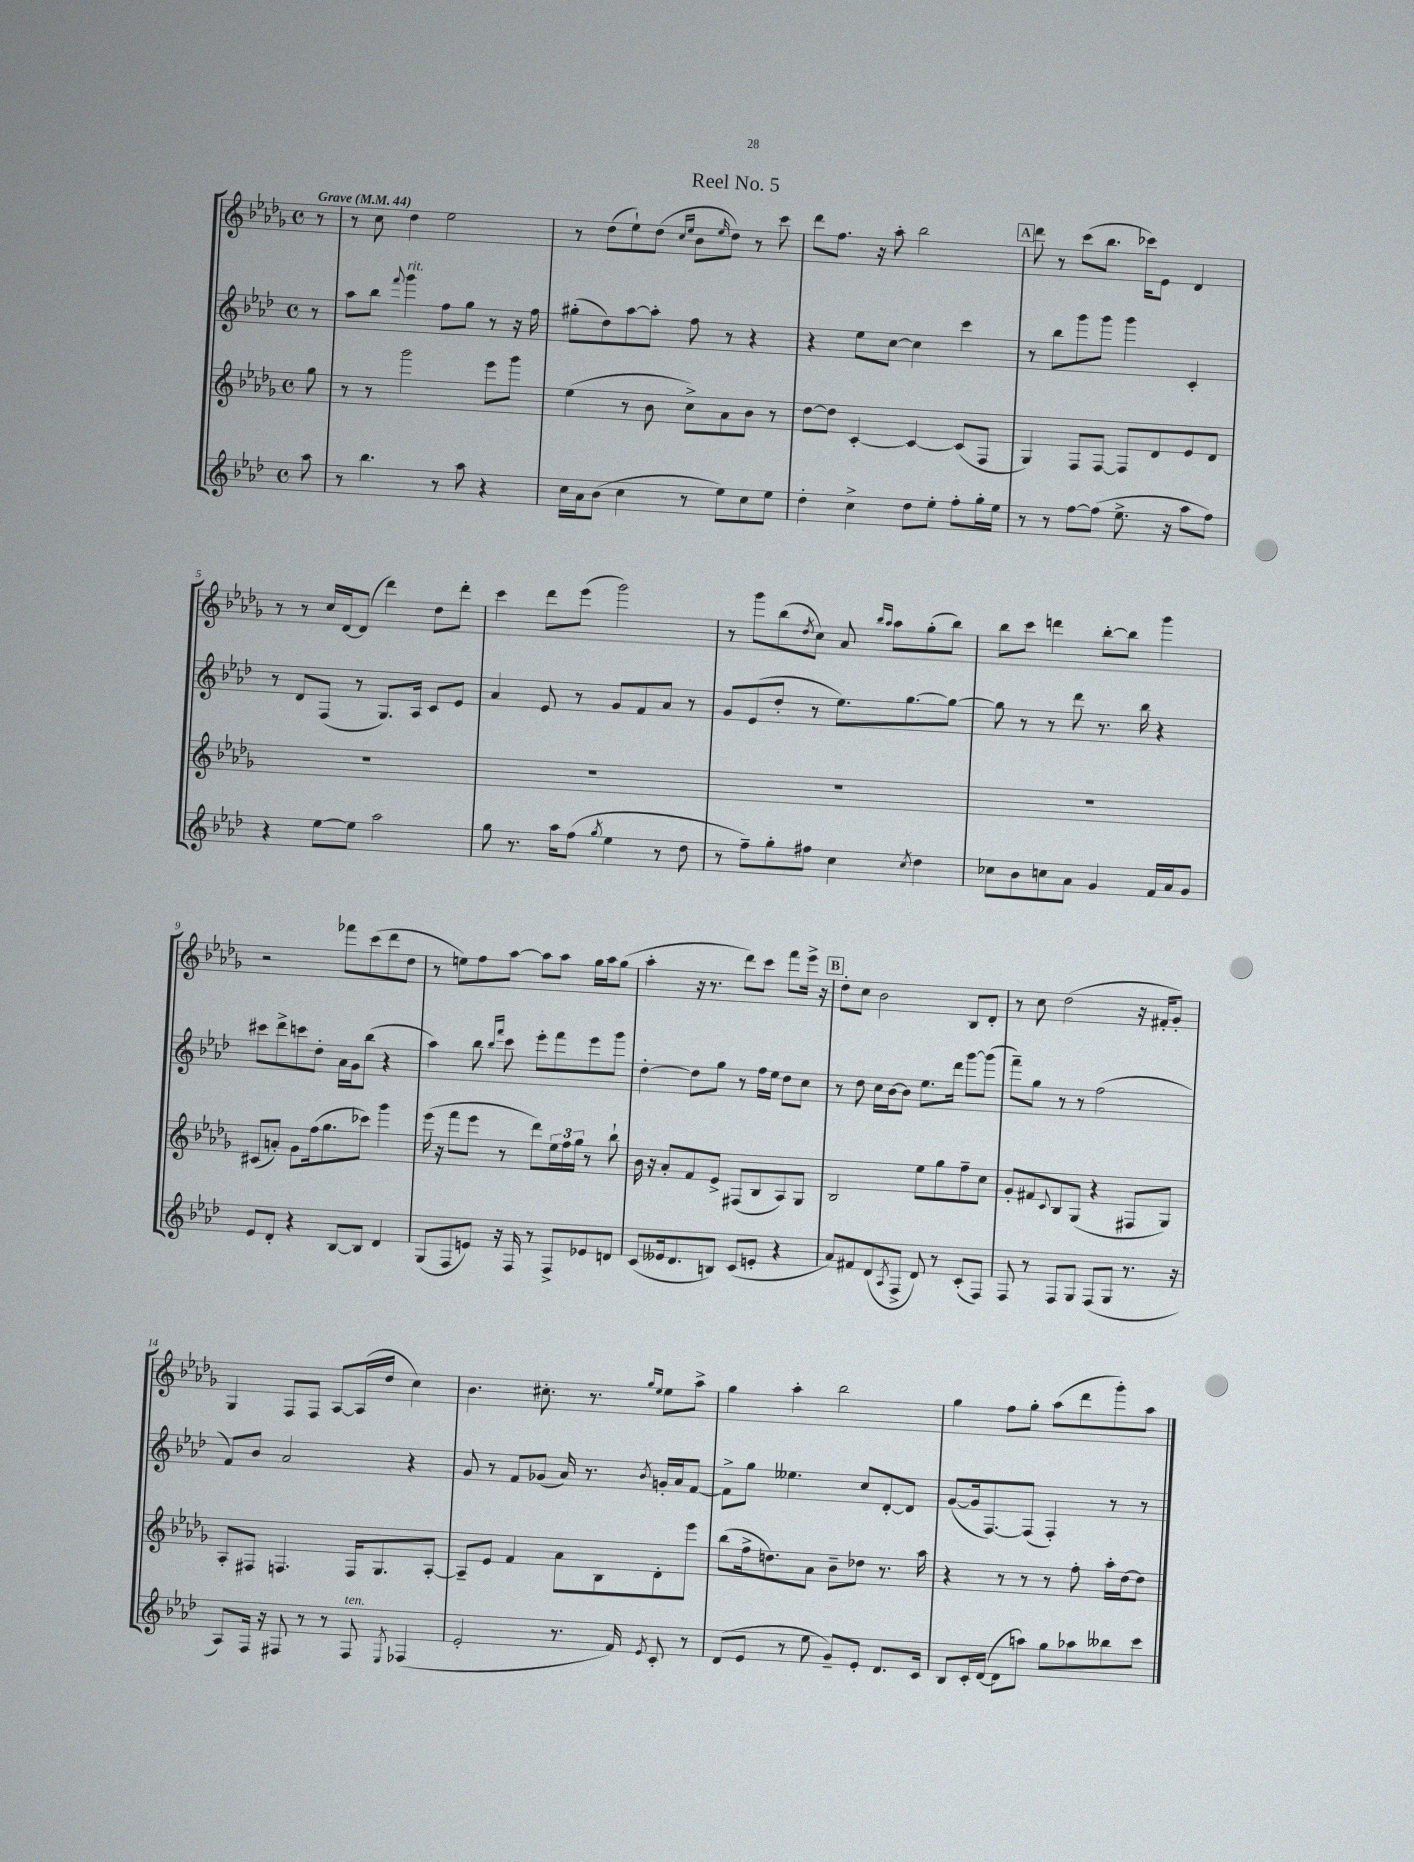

**kern	**kern	**kern	**kern
*part4	*part3	*part2	*part1
*staff4	*staff3	*staff2	*staff1
*clefG2	*clefG2	*clefG2	*clefG2
*k[b-e-a-d-]	*k[b-e-a-d-g-]	*k[b-e-a-d-]	*k[b-e-a-d-g-]
*M4/4	*M4/4	*M4/4	*M4/4
*met(c)	*met(c)	*met(c)	*met(c)
*MM44	*MM44	*MM44	*MM44
=	=	=	=
!	!	!	!LO:TX:a:B:t=Grave
8aa-\	8gg-\	8r	8r
=1	=1	=1	=1
8r	8r	8aa-\L	8r
4.bb-\	8r	8bb-\J	8cc\
.	.	8qqfff/	.
!	!	!LO:TX:a:i:t=rit.	!
.	2ggg-\	4ggg\	4dd-\
8r	.	8ff\L	2ee-\
8aa-\	.	8gg\J	.
4r	8eee-\L	8r	.
.	8ggg-\J	16r	.
.	.	16ff\	.
=2	=2	=2	=2
16cc\LL	(4ee-\	(8gg#X'\L	8r
16a-\J	.	.	.
(8b-\J	.	8dd-\)	(8dd-\L
4cc\	8r	[8aa-\	8ee-`\)
.	8b-\	8aa-'\J]	(8dd-\J
.	.	.	16qqcc/LL
.	.	.	16qqee-/JJ
8r	8cc^\L)	8ff\	8b-\L
.	.	.	16qqee-/
8ee-\L)	8a-\	8r	8dd-\J)
8cc\	8b-\J	4r	8r
8ee-\J	8r	.	8ccc\
=3	=3	=3	=3
4dd-'\	[8dd-\L	4r	8ddd-\L
.	8dd-\J]	.	8.ff\J
4cc^\	[4c'/	8ee-\L	.
.	.	.	16r
.	.	[8cc\J	8aa-'\
8dd-\L	4c/_	4cc\]	2bb-\
8ee-'\J	.	.	.
8ff'\L	(8c/L]	4ccc\	.
16gg'\L	8F/J	.	.
16ee-\JJ	.	.	.
!!LO:REH:place=s1:t=A
=4	=4	=4	=4
8r	4G-/)	8r	8ddd-\
8r	.	8bb-\L	8r
[8ff\L	8F/L	8ggg\	(8ccc\L
(8ff\J]	[8F/J	8ggg\J	8.bb-\J
8.ee-^\	8F/L]	4ggg\	.
.	.	.	16ccc-X\KL)
.	8d-/	.	8e-\J
16r	.	.	.
8aa-\L	8e-/	4c'/	4d-/
8ff\J)	8d-/J	.	.
!!LO:LB:g=z
=5	=5	=5	=5
4r	1r	8r	8r
.	.	8d-/L	8r
[8ee-\L	.	(8F/J	16cc/LL
.	.	.	[16d-/J
8ee-\J]	.	8r	(8d-/J]
2aa-\	.	8.G/L)	4ddd-\)
.	.	16A-/Jk	.
.	.	8c/L	8dd-\L
.	.	8e-/J	8ddd-'\J
=6	=6	=6	=6
8gg\	1r	4a-/	4ccc\
8.r	.	.	.
.	.	8e-/	8ddd-\L
16aa-\KL	.	.	.
(8ff\J	.	8r	(8eee-\J
8qgg/	.	.	.
4ee-\	.	8g/L	2ggg-\)
.	.	8f/	.
8r	.	8a-/J	.
8dd-\	.	8r	.
=7	=7	=7	=7
8r	1r	8g/L	8r
8ff~\L)	.	(8e-/	8ggg-\L
8gg'\	.	8dd-'/J	(8bb-\
.	.	.	8qdd-/
8ff#X\J	.	8r	8cc\J)
4cc\	.	8.ee-\L)	8a-/
.	.	.	16qqbb-/LL
.	.	.	16qqaa-/JJ
.	.	.	8aa-\L
.	.	[8.gg\	.
8qcc/	.	.	.
4dd-\	.	.	(8gg-'\
.	.	8gg\J_	8bb-\J)
=8	=8	=8	=8
8cc-X\L	1r	8gg\]	8bb-\L
8b-\	.	8r	8ccc\J
8ccn\	.	8r	4dddn\
8a-\J	.	8ddd-\	.
4g/	.	8.r	[8bb-'\L
.	.	.	8bb-\J]
.	.	16bb-\	.
16f/LL	.	4r	4ggg-\
16a-/J	.	.	.
8g/J	.	.	.
!!LO:LB:g=z
=9	=9	=9	=9
8e-/L	(8c#X/L	8ccc#X\L	2r
8d-'/J	8an'/J)	8ddd-^\	.
4r	8g-\L	8cccn\	.
.	(16ff\k	8dd-'\J	.
.	8.gg-\	.	.
[8B-/L	.	16a-\LL	8fff-X\L
.	.	16g\J	.
8B-/J]	8ccc-X\J)	(8bb-\J	(8ccc\
4d-/	4ggg-\	4r	8ddd-\
.	.	.	8dd-\J
=10	=10	=10	=10
(8G/L	(16eee-\	4aa-\)	8r
.	16r	.	.
8F/	8fff\L	.	8een\L)
8en/J)	8eee-\J	8bb-\	8ff\
.	.	16qqbb-/LL	.
.	.	16qqfff/JJ	.
16r	8r	8ccc\	[8aa-\J
16F/	.	.	.
8r	8ddd-\L)	8eee-'\L	8aa-\L]
8F^/L	24ee-\L	8fff\	8aa-\J
.	24ff\	.	.
.	24gg-\JJ	.	.
8e-X/	8r	8eee-\	16gg-\LL
.	.	.	16aa-\J
8dn/J	8bb-`\	8ggg\J	(8gg-\J
=11	=11	=11	=11
(8c/L	16b-\	[4dd-'\	4aa-'\
.	16r	.	.
16e--X/k	8a-'/L	.	.
8.d-/	.	.	.
.	8f/	8dd-\L]	16r
.	.	.	8.r
8Bn/J)	8e-^/J	8gg\J	.
(8c/L	(8F#X/L	8r	8ddd-\L)
8en'/J	8B-/	16ff\LL	8ccc\J
.	.	16ee-\JJ	.
4r	8A-/)	8dd-\L	8fff\L
.	8G-/J	8cc\J	16eee-^\Jk
.	.	.	16r
!!LO:REH:place=s1:t=B
=12	=12	=12	=12
8a-/L)	2B-/	8r	8dd-'\L
8f#X/	.	8dd-\	8cc\J
(8d-/	.	16cc\LL	2b-\
.	.	[16b-\J	.
8qA-/	.	.	.
8F^/J	.	8b-\J]	.
8d-/)	8ee-\L	8.ee-\L	.
8r	8gg-\	.	.
.	.	16ddd-\Jk	.
(8c'/L	8ff~\	[8ggg\L	8B-/L
8F/J)	8cc\J	(8ggg\J]	8d-'/J
=13	=13	=13	=13
8F/	8g-'/L	8fff~\L)	8r
8r	8f#X/	8gg\J	8cc\
.	8qqc/	.	.
8F/L	8B-/	8r	(2dd-\
8G/J	(8G-/J	8r	.
(8F/L	4r	(2ff\	.
8G/J	.	.	.
8.r	8F#X/L	.	16r
.	.	.	16f#X'/KL
.	8G-/J)	.	8g-'/J)
16r	.	.	.
!!LO:LB:g=z
=14	=14	=14	=14
8A-/L)	8A-'/L	8f/L)	4G-/
16F/Jk	8F#X/J	8b-/J	.
16r	.	.	.
8F#X/	4.Fn/	2a-/	8F/L
8r	.	.	8F/J
8r	.	.	[8A-/L
!LO:TX:a:i:t=ten.	!	!	!
8F#/	16F/KL	.	(16A-/L]
.	8.G-/	.	16dd-/JJ
8qE-/	.	.	.
(4F-X/	.	4r	4cc\)
.	[8A-'/J	.	.
=15	=15	=15	=15
2e-'/	8A-~/L]	8g/	4.b-\
.	8e-/J	8r	.
.	4f/	8f/L	.
.	.	(8g-X/J	8.cc#X'\
8.r	8a-\L	16a-/)	.
.	.	8.r	8.r
.	8B-\	.	.
16f/)	.	.	.
.	.	.	16qqgg-/LL
8qe-/	.	8qb-/	16qqee-/JJ
8c'/	8d-'\	16gn'/LL	8ee-\L
.	.	16a-/J	.
8r	8eee-\J	[8f/J	8aa-^\J
=16	=16	=16	=16
(8d-/L	(8bb-\L	8f^\L]	4gg-\
8e-/J	16ff^\k	8gg\J	.
.	8.ddn\)	.	.
8r	.	4.ee--X\	4aa-'\
8ee-\	8a-\J	.	.
8g~/L)	8b-~\L	.	2bb-\
8e-'/J	8dd-X\J	8cc/L	.
8.d-/L	8.r	[8d-'/	.
.	.	8d-/J]	.
16c/Jk	16aa-\	.	.
=17	=17	=17	=17
8B-/L	4r	([8g/L	4gg-\
16c'/L	.	16g/k]	.
([16d-/JJ	.	[8.F/)	.
8d-\L]	8r	.	8ff\L
8aan\J)	8r	(8F/J]	8gg-'\J
8gg\L	8r	4F'/)	(8aa-\L
8aa-X\	8ff'\	.	8ddd-\
8bb--X\	16aa-'\LL	8r	8ggg-'\)
.	[16dd-\J	.	.
8ccc\J	8dd-\J]	8r	8aa-\J
==	==	==	==
*-	*-	*-	*-
